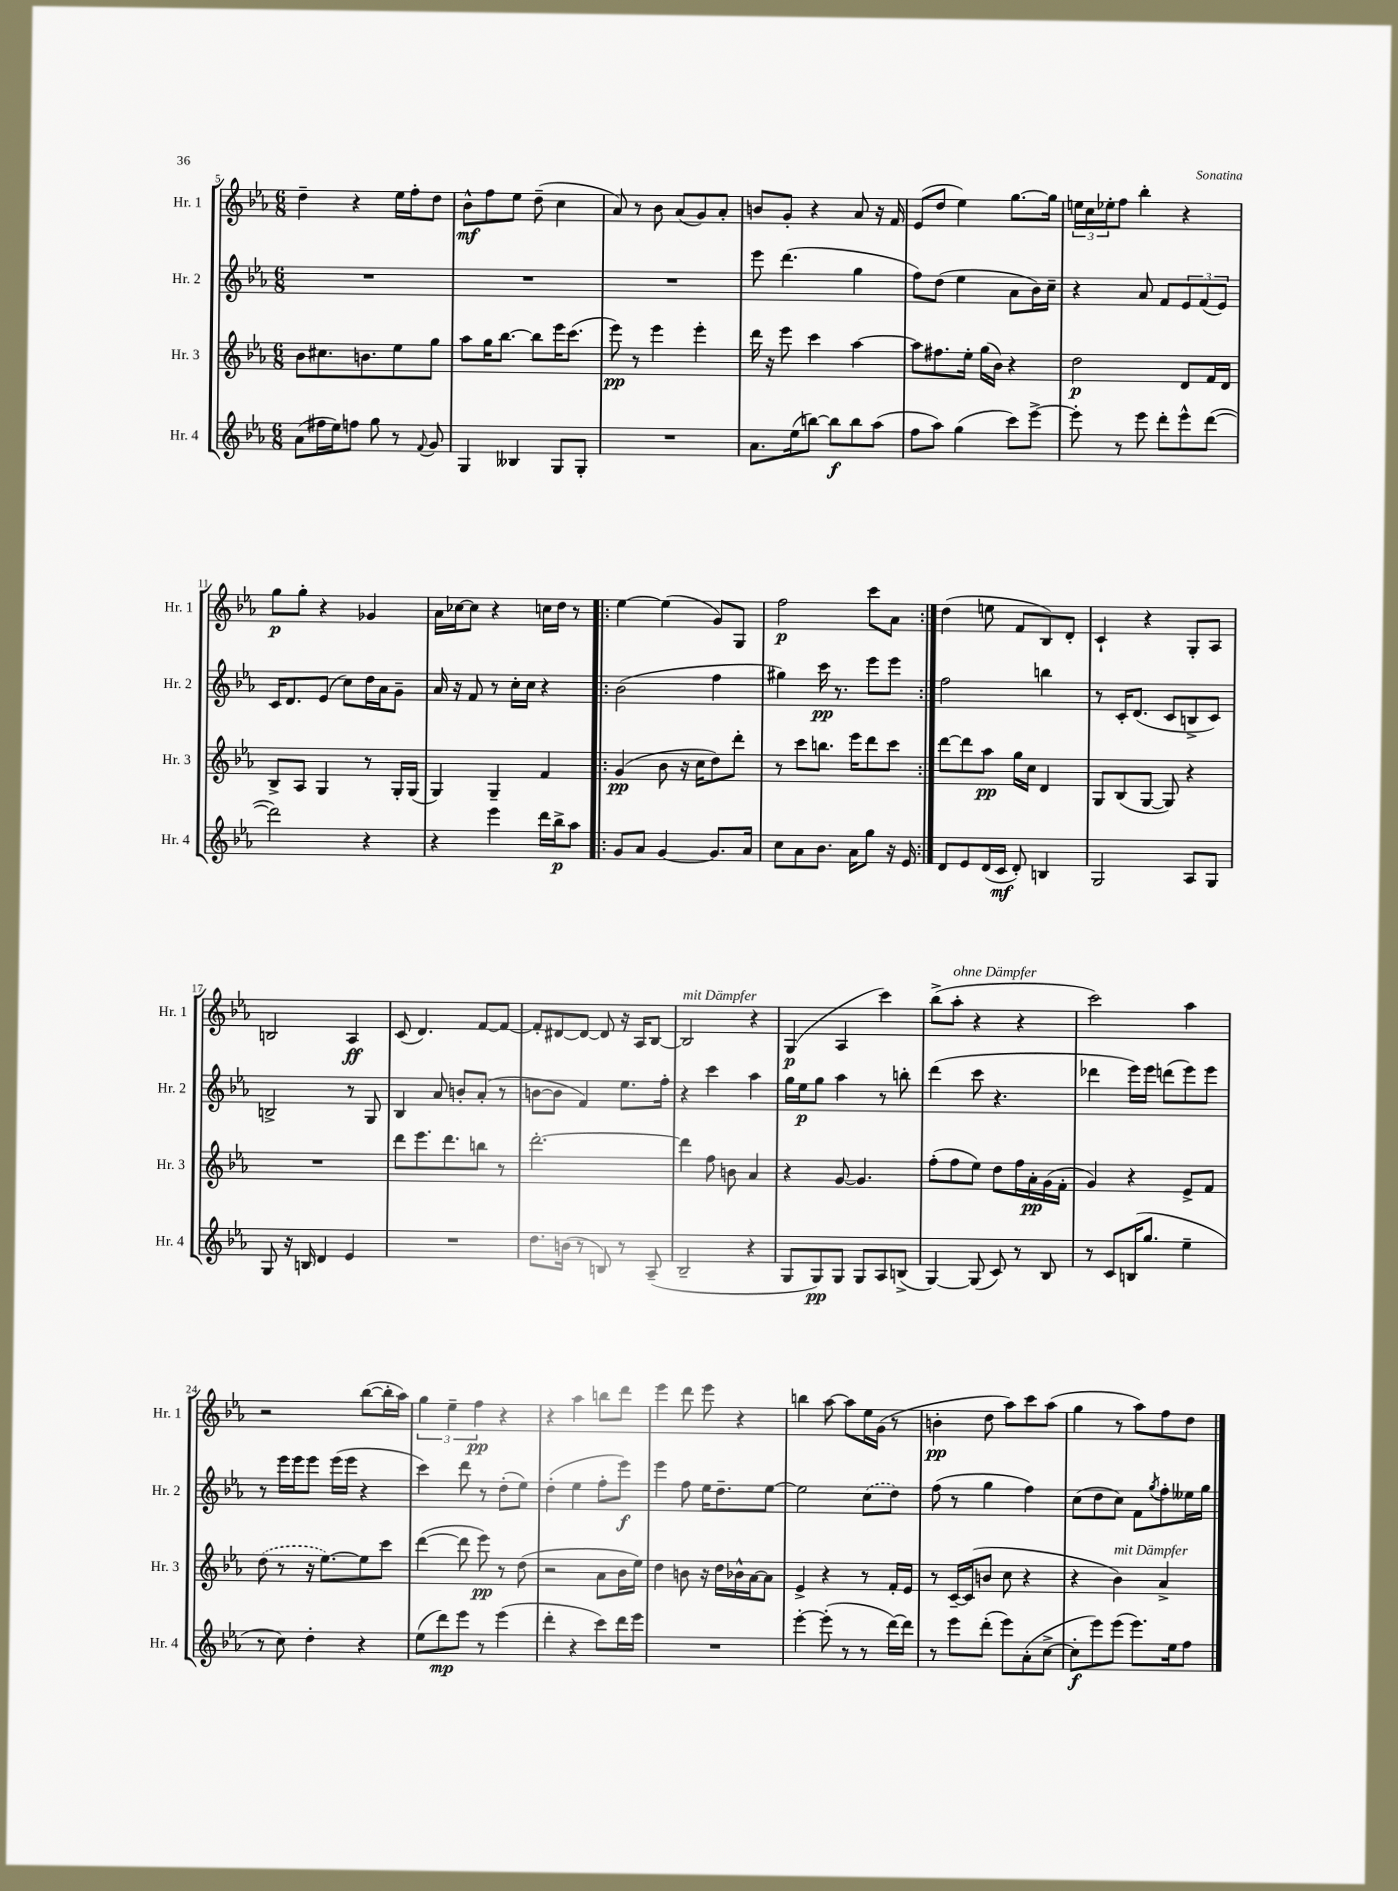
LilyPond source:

<<
\new StaffGroup <<
\new Staff = "s0" \with { instrumentName = "Hr. 1" shortInstrumentName = "Hr. 1" } {
    \clef treble \key ees \major \numericTimeSignature \time 6/8
    d''4-- r4 ees''16 f''16-. d''8 |
    bes'8-^\mf f''8 ees''8 d''8--( c''4 |
    aes'8) r8 bes'8 aes'8( g'8) aes'8-. |
    b'8 g'8-. r4 aes'8 r16 f'16 |
    ees'8( d''8 ees''4) g''8.~ g''16 |
    \tuplet 3/2 { e''16 c''16 ees''16-. } f''8 bes''4-. r4 |
    g''8\p g''8-. r4 ges'4 |
    aes'16 ces''16~ ces''8 r4 c''16 d''16 r8 |
    \repeat volta 2 { ees''4~ ees''4( g'8) g8 |
    f''2\p c'''8 aes'8 | }
    d''4( e''8 f'8 bes8) d'8-. |
    c'4-! r4 g8-. aes8 |
    b2 aes4\ff |
    c'8( d'4.) f'8~ f'8~ |
    f'8-. dis'8~ dis'8~ dis'8 r16 aes16 bes8~ |
    bes2^\markup { \italic "mit Dämpfer" } r4 |
    g4\p( aes4 c'''4) |
    bes''8->( aes''8-.^\markup { \italic "ohne Dämpfer" } r4 r4 |
    c'''2) aes''4 |
    r2 bes''8~( bes''16-. aes''16) |
    \tuplet 3/2 { g''4 ees''4-- f''4\pp } r4 |
    r4 aes''4 b''8 d'''8 |
    ees'''4 d'''8 ees'''8 r4 |
    b''4 aes''8~ aes''8 ees''16 g'16( r8 |
    b'4-.\pp d''8 aes''8) c'''8 aes''8( |
    g''4 r8 aes''8) f''8 d''8 \bar "|." |
}
\new Staff = "s1" \with { instrumentName = "Hr. 2" shortInstrumentName = "Hr. 2" } {
    \clef treble \key ees \major \numericTimeSignature \time 6/8
    R2. |
    R2. |
    R2. |
    ees'''8 d'''4.( g''4 |
    f''8) d''8( ees''4 aes'8 bes'16) c''16-- |
    r4 aes'8 f'8 \tuplet 3/2 { ees'8 f'8( ees'8) } |
    c'16 d'8. ees'8( c''8) d''16 aes'16 g'8-- |
    aes'16 r16 f'8 r8 c''16-. c''16 r4 |
    \repeat volta 2 { bes'2( f''4 |
    gis''4) c'''16\pp r8. ees'''8 ees'''8 | }
    f''2 b''4 |
    r8 c'16-. d'8.( c'8 b8-> c'8) |
    b2-> r8 g8 |
    bes4 aes'8 b'8-. aes'8-.( r8 |
    b'8~ b'8 f'4) ees''8. f''16-. |
    r4 c'''4 aes''4 |
    g''16 ees''16\p g''8 aes''4 r8 b''8-. |
    d'''4( c'''8 r4. |
    des'''4 ees'''16) ees'''16 d'''8( ees'''8) ees'''8 |
    r8 ees'''16 ees'''16 ees'''8 ees'''16( ees'''16 r4 |
    c'''4) d'''8 r8 d''8-.( ees''8) |
    d''4-.( ees''4 f''8-. ees'''8\f) |
    ees'''4 f''8 ees''16 d''8.-- ees''8~ |
    ees''2 \once \slurDashed c''8( d''8) |
    f''8( r8 g''4 f''4) |
    c''8( d''8 c''8) f'8 \acciaccatura { g''8 } f''8-. eeses''16 g''16 \bar "|." |
}
\new Staff = "s2" \with { instrumentName = "Hr. 3" shortInstrumentName = "Hr. 3" } {
    \clef treble \key ees \major \numericTimeSignature \time 6/8
    bes'8 cis''8. b'8. ees''8 g''8 |
    aes''8 g''16 bes''8.~ bes''8 ees'''16 c'''8.( |
    ees'''8\pp) r8 ees'''4 ees'''4-. |
    d'''16 r16 ees'''8 c'''4 aes''4~ |
    aes''8 fis''8. ees''16-. g''16( bes'16) r4 |
    d''2\p d'8 f'16 d'16 |
    bes8-> aes8 g4 r8 g16-. g16( |
    g4) g4-- f'4 |
    \repeat volta 2 { g'4\pp( bes'8 r16 c''16 d''8) d'''8-. |
    r8 c'''8 b''8. ees'''16 d'''8 c'''8 | }
    d'''8~ d'''8 aes''8\pp g''16 c''16 d'4 |
    g8 bes8( g8~ g8) r4 |
    R2. |
    d'''8 ees'''8. d'''8. b''8 r8 |
    d'''2.~-. |
    d'''4 f''8 b'8 aes'4 |
    r4 g'8~ g'4. |
    f''8-.( f''8 ees''8) d''8 f''16 aes'16-.\pp g'16( f'16-. |
    g'4) r4 ees'8-> f'8 |
    \once \slurDashed d''8( r8 r16 ees''8.~) ees''8 c'''8 |
    d'''4~( d'''8 ees'''8\pp) r8 d''8( |
    r2 aes'8 bes'16 ees''16) |
    d''4 b'8 r16 d''16 bes'16-^ aes'16~ aes'8 |
    ees'4-> r4 r8 f'16-. ees'16 |
    r8 c'16~-- c'16( b'8 c''8 r4 |
    r4 bes'4^\markup { \italic "mit Dämpfer" }) aes'4-> \bar "|." |
}
\new Staff = "s3" \with { instrumentName = "Hr. 4" shortInstrumentName = "Hr. 4" } {
    \clef treble \key ees \major \numericTimeSignature \time 6/8
    aes'8( fis''16 ees''16) f''8 g''8 r8 \appoggiatura { f'8 } g'8 |
    g4 beses4 g8 g8-. |
    R2. |
    aes'8. ees''16( b''8~) b''8\f b''8 aes''8( |
    f''8 aes''8) g''4( c'''8) ees'''8~-> |
    ees'''8-. r8 ees'''8 d'''8-. ees'''8-^ d'''8~( |
    d'''2) r4 |
    r4 ees'''4 d'''16 bes''16->\p aes''8 |
    \repeat volta 2 { g'8 aes'8 g'4~ g'8. aes'16 |
    c''8 aes'8 bes'8. aes'16 g''8 r16 ees'16 | }
    d'8 ees'8 d'16( c'16\mf d'8-.) b4 |
    g2 aes8 g8 |
    g8 r16 b16 d'4 ees'4 |
    R2. |
    d''8. b'16( r8 b8) r8 aes8--( |
    bes2-- r4 |
    g8 g8\pp) g8 g8 aes8 b8->( |
    g4~) g8( c'8) r8 bes8 |
    r8 c'8 b16( g''8. ees''4-- |
    r8 c''8) d''4-. r4 |
    ees''8( d'''8\mp) ees'''8 r8 ees'''4( |
    d'''4-. r4 c'''8) d'''16 ees'''16 |
    R2. |
    ees'''4~-. ees'''8-.( r8 r8 d'''16~) d'''16 |
    r8 ees'''8 d'''8-.( ees'''8) aes'8-.( c''8~-> |
    c''8-.\f ees'''8) ees'''8( ees'''8.) ees''16 f''8 \bar "|." |
}
>>
>>
\layout { \context { \Score currentBarNumber = #5 } }
